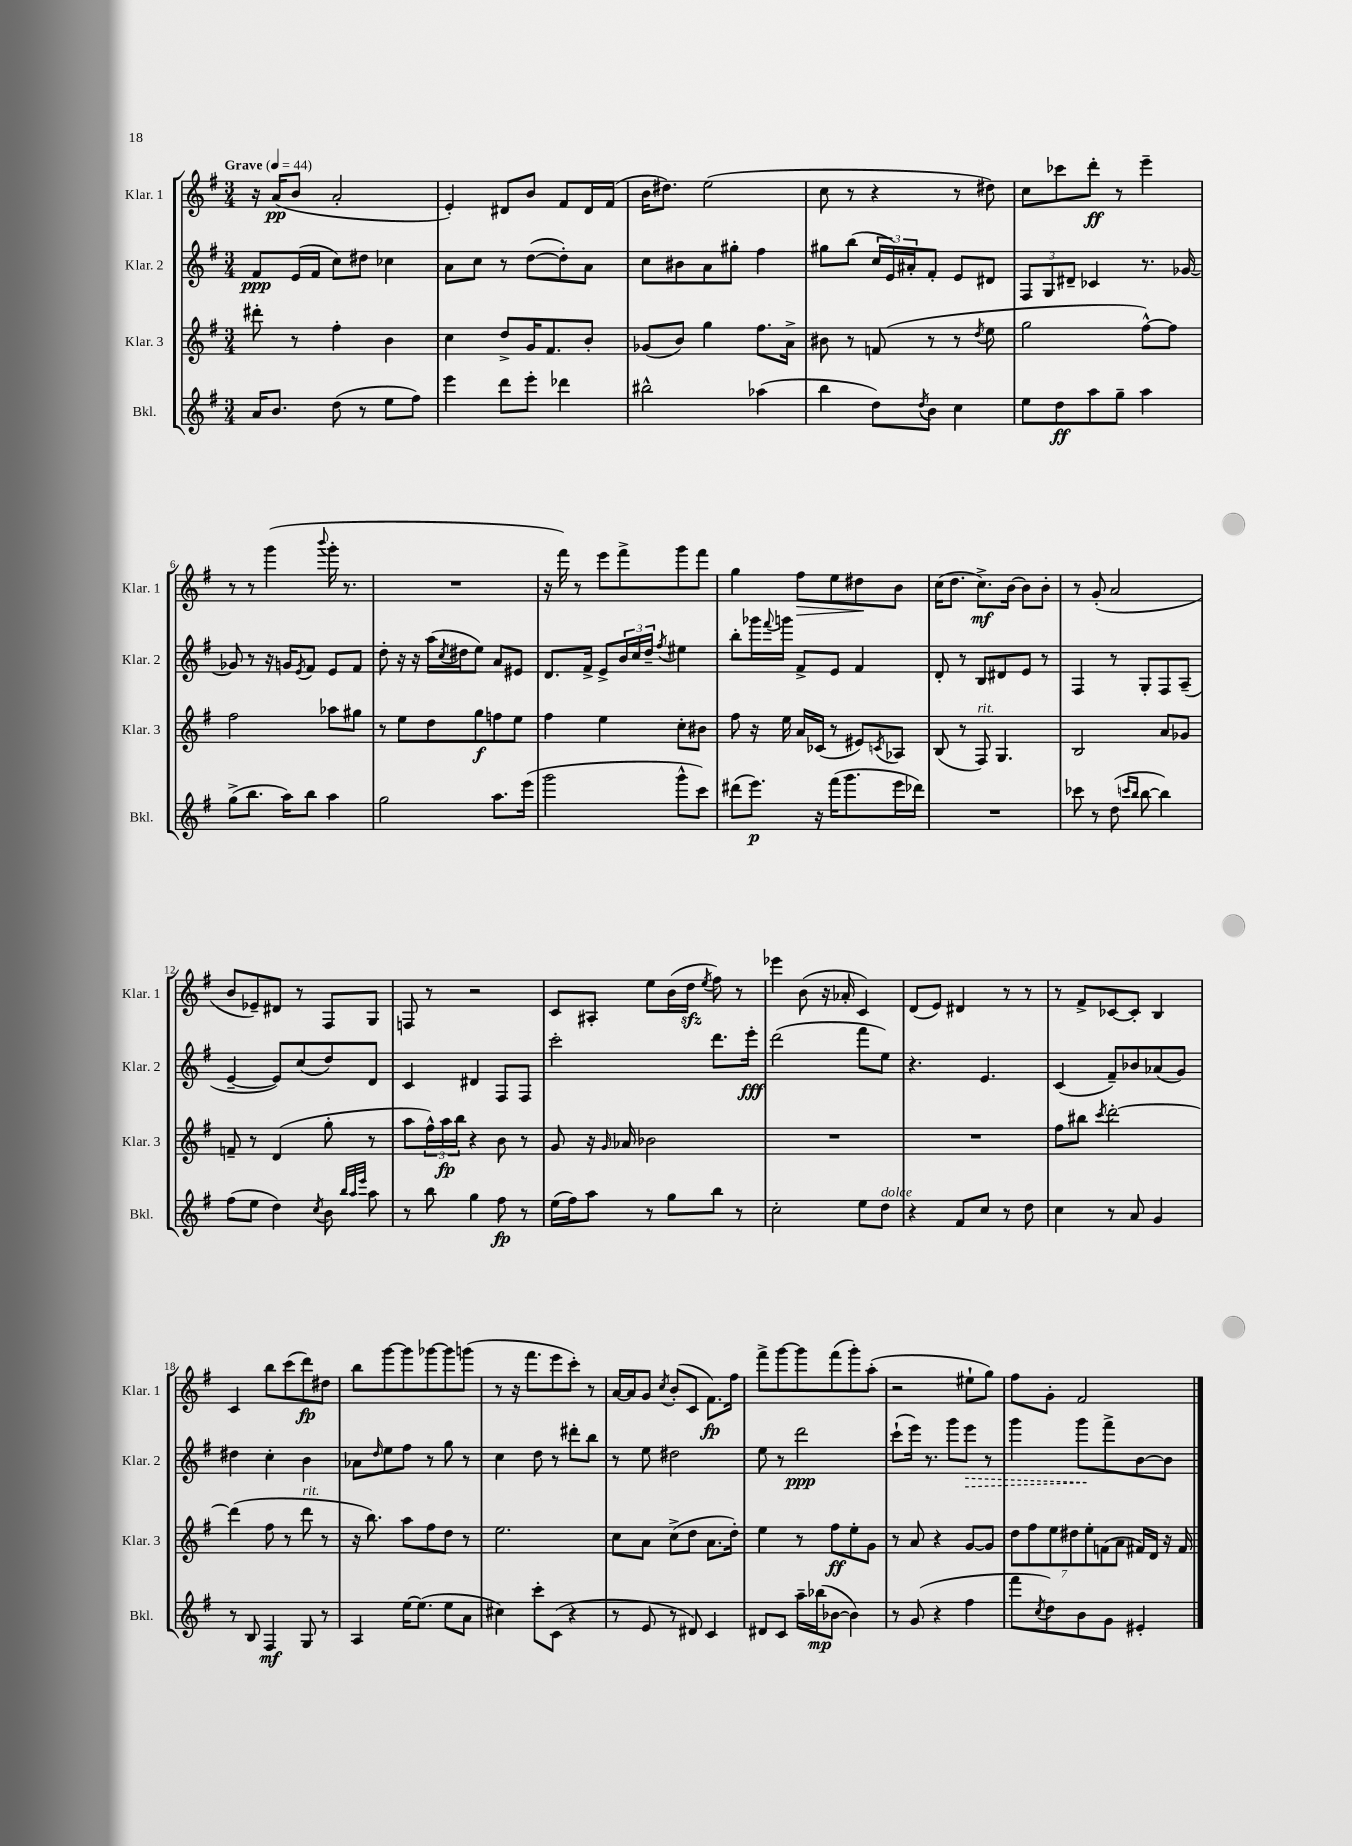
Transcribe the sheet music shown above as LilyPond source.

<<
\new StaffGroup <<
\new Staff = "s0" \with { instrumentName = "Klar. 1" shortInstrumentName = "Klar. 1" } {
    \clef treble \key g \major \numericTimeSignature \time 3/4 \tempo "Grave" 4 = 44
    r16 a'16\pp( b'8 a'2-. |
    e'4-.) dis'8 b'8 fis'8 dis'16 fis'16( |
    b'16 dis''8.) e''2( |
    c''8 r8 r4 r8 dis''8) |
    c''8 ces'''8 d'''8-.\ff r8 e'''4-- |
    r8 r8 g'''4( \appoggiatura { b'''8 } g'''16-. r8. |
    R2. |
    r16 fis'''16) r8 e'''8 fis'''8-> g'''8 fis'''8 |
    g''4 fis''8\> e''8 dis''8\! b'8 |
    c''16( d''8. c''8.->\mf) b'16~ b'8 b'8-. |
    r8 g'8-.( a'2 |
    b'8 ees'8--) dis'8 r8 fis8 g8 |
    f8 r8 r2 |
    c'8 ais8-. e''8 b'16( d''16\sfz \acciaccatura { e''8 } fis''8) r8 |
    ees'''4 b'8( r16 aes'16-. c'4) |
    d'8( e'8) dis'4 r8 r8 |
    r8 fis'8-> ces'8~ ces'8-. b4 |
    c'4 b''8 c'''8( d'''8\fp) dis''8 |
    b''8 g'''8~ g'''8 ges'''8~ ges'''8 g'''8( |
    r8 r16 fis'''8. e'''8 c'''8-.) r8 |
    a'16~ a'16 g'8 \acciaccatura { c''8 } b'8-.( c'8 fis'8.\fp) fis''16 |
    fis'''8-> g'''8~ g'''8 fis'''8( g'''8-.) a''8-.( |
    r2 eis''8-! g''8) |
    fis''8 g'8-. fis'2 \bar "|." |
}
\new Staff = "s1" \with { instrumentName = "Klar. 2" shortInstrumentName = "Klar. 2" } {
    \clef treble \key g \major \numericTimeSignature \time 3/4
    fis'8\ppp e'16( fis'16 c''8) dis''8 ces''4 |
    a'8 c''8 r8 d''8~( d''8-.) a'8 |
    c''8 bis'8 a'8 gis''8-. fis''4 |
    gis''8 b''8( \tuplet 3/2 { c''16 e'16) ais'16-. } fis'8-. e'8 dis'8 |
    \tuplet 3/2 { fis8 g8 dis'8-- } ces'4 r8. ges'16~ |
    ges'8 r8 r16 g'16 \acciaccatura { e'8 } fis'8 e'8 fis'8 |
    d''8-. r16 r16 a''16( \acciaccatura { c''8 } dis''16 e''8) a'8 eis'8 |
    d'8. fis'16-> e'8-> \tuplet 3/2 { b'16 c''16 d''16-- } \acciaccatura { fis''8 } eis''4 |
    b''8-. ges'''16 \appoggiatura { fis'''8 } g'''16 fis'8-> e'8 fis'4 |
    d'8-. r8 b8 dis'8 e'8 r8 |
    fis4 r8 g8-. fis8 a8--( |
    e'4~-- e'8) c''8( d''8) d'8 |
    c'4 dis'4 fis8 fis8 |
    c'''2-. d'''8. e'''16-.\fff |
    d'''2( fis'''8 e''8) |
    r4. e'4. |
    c'4( fis'8--) bes'8 aes'8( g'8) |
    dis''4 c''4-. b'4 |
    aes'8 \grace { d''16 } e''8 fis''8 r8 g''8 r8 |
    c''4 d''8 r8 dis'''8-. b''8 |
    r8 e''8 dis''2 |
    e''8 r8 d'''2\ppp |
    c'''8-!( e'''16) r8. g'''8 \once \override Hairpin.style = #'dashed-line e'''8\> r8 |
    g'''4 g'''8\! fis'''8-> b'8~ b'8 \bar "|." |
}
\new Staff = "s2" \with { instrumentName = "Klar. 3" shortInstrumentName = "Klar. 3" } {
    \clef treble \key g \major \numericTimeSignature \time 3/4
    dis'''8-. r8 fis''4-. b'4 |
    c''4 d''8-> g'16 fis'8. b'8-. |
    ges'8( b'8) g''4 fis''8. a'16-> |
    bis'8 r8 f'8( r8 r8 \acciaccatura { d''8 } e''8 |
    g''2 fis''8~-^) fis''8 |
    fis''2 aes''8 gis''8 |
    r8 e''8 d''8 g''8\f f''8 e''8 |
    fis''4 e''4 c''8-. bis'8 |
    fis''8 r16 e''16 a'16 ces'16( r8 eis'8) \acciaccatura { c'8 } aes8 |
    b8( r8 fis8^\markup { \italic "rit." }) g4. |
    b2 a'8 ges'8 |
    f'8-- r8 d'4( g''8-. r8 |
    a''8 \tuplet 3/2 { fis''16-^) a''16\fp b''16 } r4 b'8 r8 |
    g'8 r16 \grace { g'16 } aes'16 bes'2 |
    R2. |
    R2. |
    fis''8 bis''8 \acciaccatura { c'''8 } d'''2~-. |
    d'''4( fis''8 r8 d'''8^\markup { \italic "rit." } r8 |
    r16 b''8.) a''8 fis''8 d''8 r8 |
    e''2. |
    c''8 a'8 c''8->( d''8 a'8. d''16-.) |
    e''4 r8 fis''8\ff e''8-. g'8 |
    r8 a'8 r4 g'8~ g'8 |
    \tuplet 7/4 { d''8 fis''8 e''8 dis''8 e''8-. f'8( a'8 } fis'16) d'16 r16 fis'16 \bar "|." |
}
\new Staff = "s3" \with { instrumentName = "Bkl." shortInstrumentName = "Bkl." } {
    \clef treble \key g \major \numericTimeSignature \time 3/4
    a'16 b'8. d''8( r8 e''8 fis''8) |
    e'''4 d'''8 e'''8-. des'''4 |
    bis''2-^ aes''4( |
    b''4 d''8) \acciaccatura { d''8 } b'8 c''4 |
    e''8 d''8\ff a''8 g''8-- a''4 |
    g''8->( b''8. a''16) b''8 a''4 |
    g''2 a''8. e'''16( |
    g'''2 g'''8-^ c'''8) |
    dis'''8( e'''8.\p) r16 fis'''16( g'''8. e'''16 des'''16) |
    R2. |
    ces'''8 r8 d''8( \grace { c'''16 b''16 } b''8~ b''4) |
    fis''8( e''8 d''4) \acciaccatura { c''8 } b'8 \grace { b''32 a''32 e'''32 } a''8 |
    r8 b''8 g''4 fis''8\fp r8 |
    e''16( fis''16) a''8 r8 g''8 b''8 r8 |
    c''2-. e''8 d''8^\markup { \italic "dolce" } |
    r4 fis'8 c''8 r8 d''8 |
    c''4 r8 a'8 g'4 |
    r8 b8 fis4\mf g8 r8 |
    a4 e''16~ e''8.( e''8 a'8 |
    cis''4) c'''8-. c'8( r4 |
    r8 e'8 r8 dis'8) c'4 |
    dis'8 c'8 a''16-- bes''16\mp( bes'8~ bes'4) |
    r8 g'8( r4 fis''4 |
    fis'''8 \acciaccatura { c''8 } d''8) b'8 g'8 eis'4-. \bar "|." |
}
>>
>>
